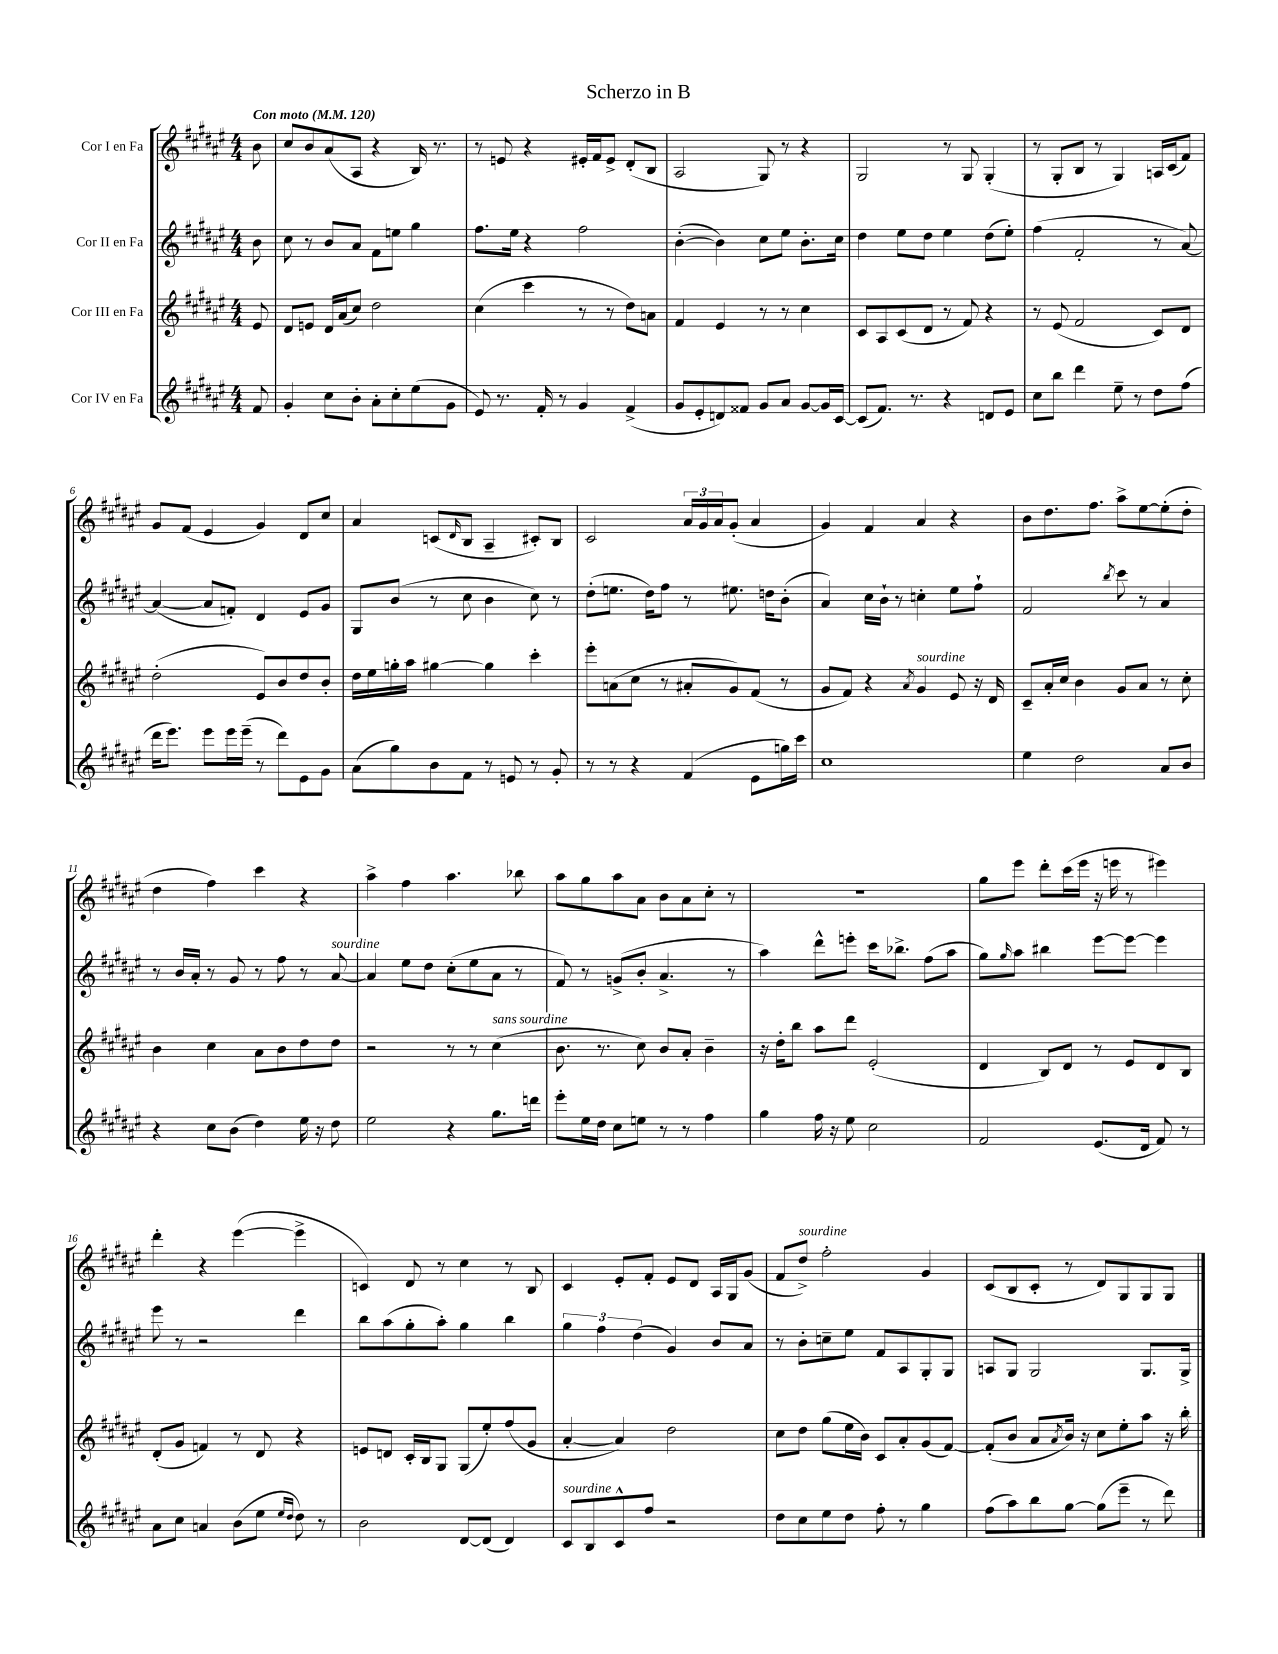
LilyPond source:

\header { title = "Scherzo in B" }
<<
\new StaffGroup <<
\new Staff = "s0" \with { instrumentName = "Cor I en Fa" } {
    \clef treble \key fis \major \numericTimeSignature \time 4/4 \partial 8 \tempo "Con moto" 4 = 120
    b'8 |
    cis''8 b'8 ais'8( ais8 r4 b16) r8. |
    r8 e'8 r4 eis'16-. fis'16 eis'8-> dis'8-.( b8 |
    ais2 gis8) r8 r4 |
    gis2 r8 gis8 gis4-.( |
    r8 gis8-. b8 r8 gis4) a16 cis'16( fis'8) |
    gis'8 fis'8( eis'4 gis'4) dis'8 cis''8 |
    ais'4 c'8( \grace { dis'16 } b8 ais4-- cis'8-.) b8 |
    cis'2 \tuplet 3/2 { ais'16 gis'16 ais'16 } gis'8-.( ais'4 |
    gis'4) fis'4 ais'4 r4 |
    b'8 dis''8. fis''8. ais''8-> eis''8~ eis''8-.( dis''8-. |
    dis''4 fis''4) cis'''4 r4 |
    ais''4-> fis''4 ais''4. bes''8 |
    ais''8 gis''8 ais''8 ais'8 b'8 ais'8 cis''8-. r8 |
    R1 |
    gis''8 eis'''8 dis'''8-. cis'''16( eis'''16 r16 e'''16 r8 eis'''4) |
    dis'''4-. r4 eis'''4~( eis'''4-> |
    c'4) dis'8 r8 cis''4 r8 b8 |
    cis'4 eis'8-. fis'8-. eis'8 dis'8 ais16 gis16 gis'8( |
    fis'8 dis''8->^\markup { \italic "sourdine" }) fis''2-. gis'4 |
    cis'8( b8 cis'8-. r8 dis'8) gis8 gis8 gis8 \bar "|." |
}
\new Staff = "s1" \with { instrumentName = "Cor II en Fa" } {
    \clef treble \key fis \major \numericTimeSignature \time 4/4 \partial 8
    b'8 |
    cis''8 r8 b'8 ais'8 fis'8 e''8 gis''4 |
    fis''8. eis''16 r4 fis''2 |
    b'4~-.( b'4) cis''8 eis''8 b'8.-. cis''16 |
    dis''4 eis''8 dis''8 eis''4 dis''8( eis''8-.) |
    fis''4( fis'2-. r8 ais'8~) |
    ais'4~( ais'8 f'8-.) dis'4 eis'8 gis'8 |
    gis8 b'8( r8 cis''8 b'4 cis''8) r8 |
    dis''8-.( e''8. dis''16) fis''8 r8 eis''8. d''16 b'8-.( |
    ais'4) cis''16 b'16-! r8 c''4-. eis''8 fis''8-! |
    fis'2 \acciaccatura { b''8 } cis'''8 r8 ais'4 |
    r8 b'16 ais'16-. r8 gis'8 r8 fis''8 r8 ais'8~^\markup { \italic "sourdine" } |
    ais'4 eis''8 dis''8 cis''8-.( eis''8 ais'8 r8 |
    fis'8) r8 g'8->( b'8-. ais'4.-> r8 |
    ais''4) dis'''8-^ e'''8-. cis'''16 bes''8.-> fis''8( ais''8 |
    gis''8) \grace { gis''16 } ais''8 bis''4 eis'''8~ eis'''8~ eis'''4 |
    eis'''8 r8 r2 dis'''4 |
    b''8 ais''8( gis''8-. ais''8-.) gis''4 b''4 |
    \tuplet 3/2 { gis''4 fis''4 dis''4( } gis'4) b'8 ais'8 |
    r8 b'8-. c''8-- eis''8 fis'8 ais8 gis8-. gis8 |
    a8 gis8 gis2 gis8. gis16-> \bar "|." |
}
\new Staff = "s2" \with { instrumentName = "Cor III en Fa" } {
    \clef treble \key fis \major \numericTimeSignature \time 4/4 \partial 8
    eis'8 |
    dis'8 e'8 dis'16 ais'16( cis''8) dis''2 |
    cis''4( cis'''4 r8 r8 dis''8) a'8 |
    fis'4 eis'4 r8 r8 cis''4 |
    cis'8 ais8 cis'8( dis'8 r8 fis'8) r4 |
    r8 eis'8( fis'2 cis'8) dis'8 |
    dis''2-.( eis'8) b'8 dis''8 b'8-. |
    dis''16 eis''16 g''16-. ais''16 gis''4~ gis''4 cis'''4-. |
    eis'''8-. a'8( cis''8 r8 ais'8-. gis'8) fis'8( r8 |
    gis'8 fis'8) r4 \acciaccatura { ais'8 } gis'4^\markup { \italic "sourdine" } eis'8 r16 dis'16 |
    cis'8-- ais'16-. cis''16 b'4 gis'8 ais'8 r8 cis''8-. |
    b'4 cis''4 ais'8 b'8 dis''8 dis''8 |
    r2 r8 r8 cis''4^\markup { \italic "sans sourdine" }( |
    b'8. r8. cis''8) b'8 ais'8-. b'4-- |
    r16 dis''16-. b''8 ais''8 dis'''8 eis'2-.( |
    dis'4 b8) dis'8 r8 eis'8 dis'8 b8 |
    dis'8-.( gis'8 f'4) r8 dis'8 r4 |
    e'8 d'8 cis'16-. b16 gis8 gis8( eis''8-.) fis''8( gis'8 |
    ais'4~-. ais'4) dis''2 |
    cis''8 dis''8 gis''8( eis''16 b'16) cis'8 ais'8-. gis'8( fis'8~) |
    fis'8-.( b'8 ais'8 \acciaccatura { ais'8 } b'16) r16 cis''8 eis''8-. ais''8 r16 b''16-. \bar "|." |
}
\new Staff = "s3" \with { instrumentName = "Cor IV en Fa" } {
    \clef treble \key fis \major \numericTimeSignature \time 4/4 \partial 8
    fis'8 |
    gis'4-. cis''8 b'8-. ais'8-. cis''8-. eis''8( gis'8 |
    eis'8) r8. fis'16-. r8 gis'4 fis'4->( |
    gis'8 eis'8-. d'8) fisis'8 gis'8 ais'8 gis'8~ gis'16 cis'16~ |
    cis'8( fis'8.) r8. r4 d'8 eis'8 |
    cis''8 b''8 dis'''4 eis''8-- r8 dis''8 fis''8( |
    dis'''16 eis'''8.) eis'''8 eis'''16 eis'''16--( r8 dis'''8) eis'8 gis'8 |
    ais'8( gis''8) b'8 fis'8 r8 e'8 r8 gis'8-. |
    r8 r8 r4 fis'4( eis'8 g''16) cis'''16 |
    cis''1 |
    eis''4 dis''2 ais'8 b'8 |
    r4 cis''8 b'8( dis''4) eis''16 r16 dis''8 |
    eis''2 r4 gis''8. d'''16 |
    eis'''8-. eis''16 dis''16 cis''8 e''8 r8 r8 fis''4 |
    gis''4 fis''16 r16 eis''8 cis''2 |
    fis'2 eis'8.( dis'16 fis'8) r8 |
    ais'8 cis''8 a'4 b'8( eis''8 \grace { eis''16 dis''16 } dis''8) r8 |
    b'2 dis'8~ dis'8( dis'4) |
    cis'8^\markup { \italic "sourdine" } b8 cis'8-^ fis''8 r2 |
    dis''8 cis''8 eis''8 dis''8 fis''8-. r8 gis''4 |
    fis''8( ais''8) b''8 gis''8~ gis''8( eis'''8-- r8 dis'''8) \bar "|." |
}
>>
>>
